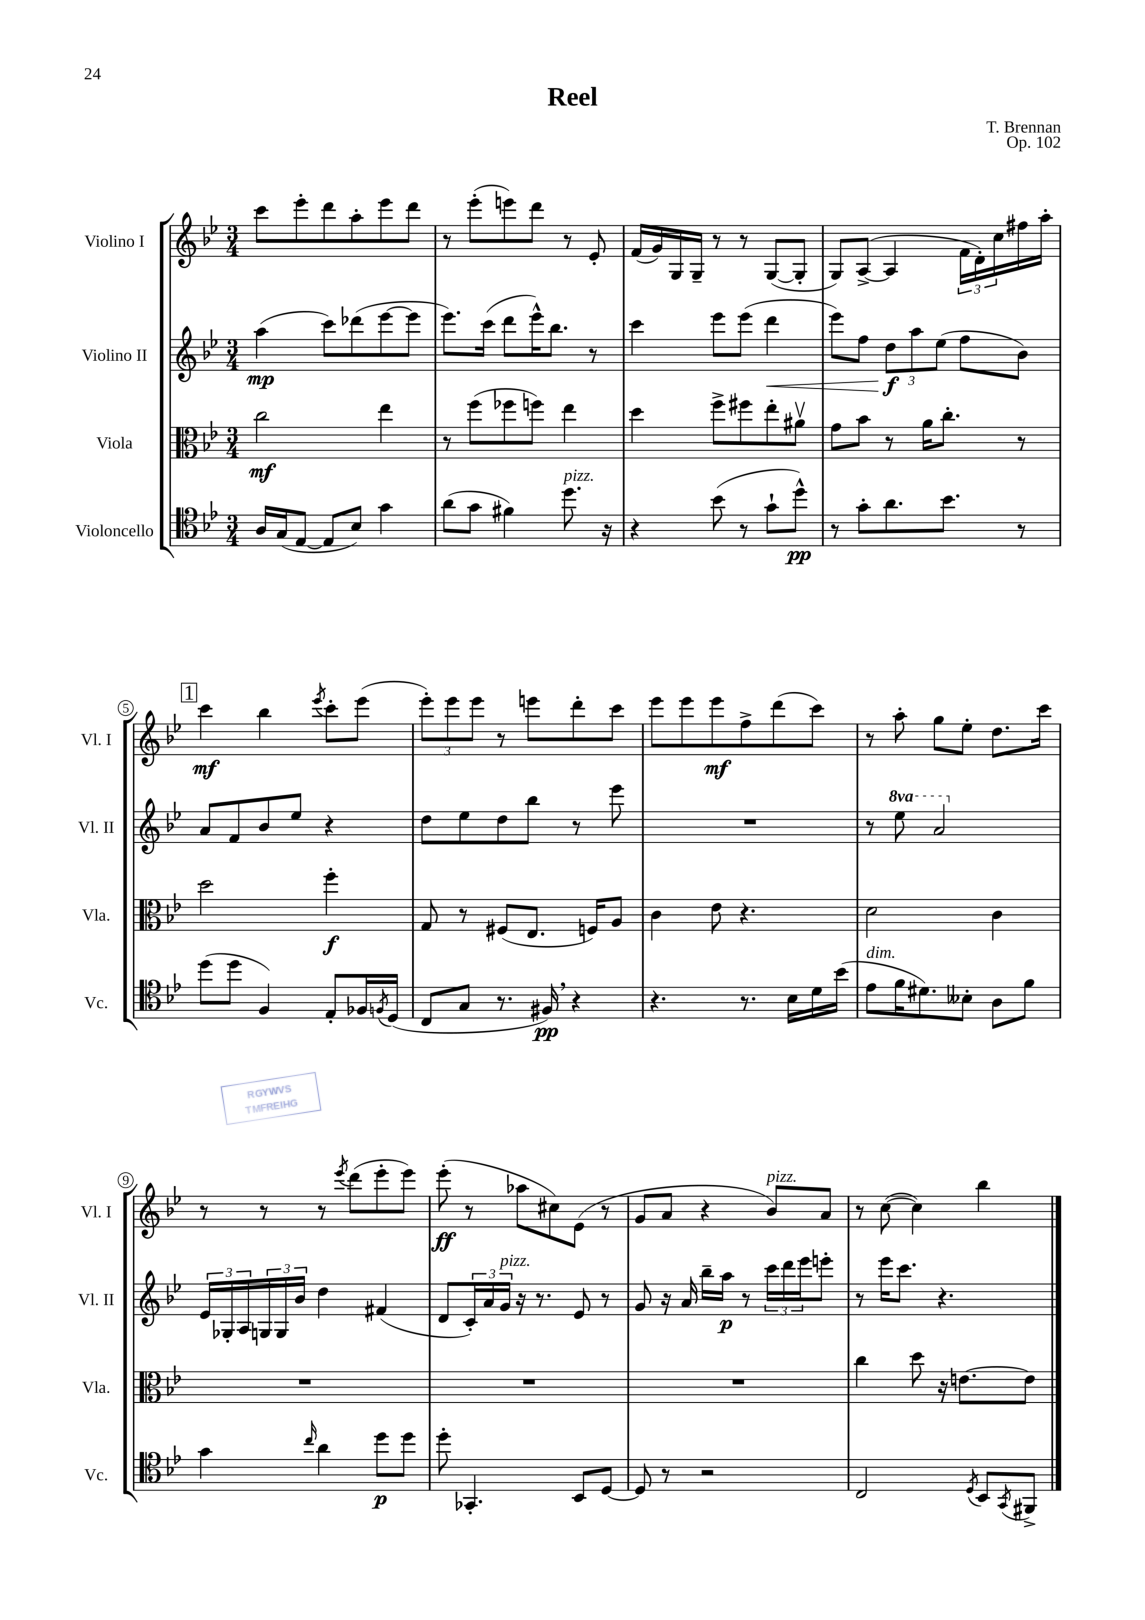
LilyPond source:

\header { title = "Reel" composer = "T. Brennan" opus = "Op. 102" }
<<
\new StaffGroup <<
\new Staff = "s0" \with { instrumentName = "Violino I" shortInstrumentName = "Vl. I" } {
    \clef treble \key bes \major \numericTimeSignature \time 3/4
    c'''8 ees'''8-. d'''8 a''8-. ees'''8 d'''8 |
    r8 ees'''8-.( e'''8) d'''8 r8 ees'8-. |
    f'16( g'16) g16 g16-- r8 r8 g8~( g8-. |
    g8) a8~->( a4 \tuplet 3/2 { f'16 d'16-.) c''16 } fis''16 a''16-. |
    \mark \markup { \box "1" } c'''4\mf bes''4 \acciaccatura { ees'''8 } c'''8-. ees'''8( |
    \tuplet 3/2 { ees'''8-.) ees'''8 ees'''8 } r8 e'''8 d'''8-. c'''8 |
    ees'''8 ees'''8 ees'''8\mf f''8-> d'''8( c'''8) |
    r8 a''8-. g''8 ees''8-. d''8. c'''16 |
    r8 r8 r8 \acciaccatura { ees'''8 } d'''8( ees'''8-. ees'''8) |
    ees'''8-.\ff( r8 aes''8 cis''8) ees'8( r8 |
    g'8 a'8 r4 bes'8^\markup { \italic "pizz." }) a'8 |
    r8 c''8~( c''4) bes''4 \bar "|." |
}
\new Staff = "s1" \with { instrumentName = "Violino II" shortInstrumentName = "Vl. II" } {
    \clef treble \key bes \major \numericTimeSignature \time 3/4 \set Staff.ottavationMarkups = #ottavation-simple-ordinals
    a''4\mp( c'''8) des'''8( ees'''8~ ees'''8 |
    ees'''8.) c'''16( d'''8 ees'''16-^) bes''8. r8 |
    c'''4 ees'''8 ees'''8( d'''4\< |
    ees'''8) f''8 \tuplet 3/2 { d''8\f\! a''8 ees''8( } f''8 bes'8) |
    \mark \markup { \box "1" } a'8 f'8 bes'8 ees''8 r4 |
    d''8 ees''8 d''8 bes''8 r8 ees'''8 |
    R2. |
    r8 \ottava #1 ees'''8 a''2 \ottava #0 |
    \tuplet 3/2 { ees'16 ges16-. a16 } \tuplet 3/2 { g16 g16 bes'16 } d''4 fis'4( |
    d'8 \tuplet 3/2 { c'16-.) a'16 g'16^\markup { \italic "pizz." } } r16 r8. ees'8 r8 |
    g'8 r16 a'16 bes''16-- a''16\p r8 \tuplet 3/2 { c'''16 d'''16 ees'''16 } e'''8-. |
    r8 ees'''16 c'''8. r4. \bar "|." |
}
\new Staff = "s2" \with { instrumentName = "Viola" shortInstrumentName = "Vla." } {
    \clef alto \key bes \major \numericTimeSignature \time 3/4
    c''2\mf ees''4 |
    r8 f''8( fes''8 f''8) ees''4 |
    d''4 f''8-> fis''8 ees''8-. ais'8\upbow |
    g'8 bes'8 r8 a'16 c''8.-. r8 |
    \mark \markup { \box "1" } d''2 f''4-.\f |
    g8 r8 fis8( ees8. f16) a8 |
    c'4 ees'8 r4. |
    d'2 c'4 |
    R2. |
    R2. |
    R2. |
    c''4 d''8 r16 e'8.~ e'8 \bar "|." |
}
\new Staff = "s3" \with { instrumentName = "Violoncello" shortInstrumentName = "Vc." } {
    \clef tenor \key bes \major \numericTimeSignature \time 3/4
    a16 g16( ees8~ ees8 bes8) g'4 |
    a'8( g'8 fis'4) d''8.^\markup { \italic "pizz." } r16 |
    r4 bes'8( r8 g'8-! d''8-^\pp) |
    r8 g'8-. a'8. bes'8. r8 |
    \mark \markup { \box "1" } d''8( d''8 f4) ees8-. fes16 \acciaccatura { f8 } d16( |
    c8 g8 r8. fis16\pp) \breathe r4 |
    r4. r8. bes16 d'16 bes'16( |
    ees'8^\markup { \italic "dim." } f'16 dis'8.) beses8-. a8 f'8 |
    g'4 \grace { c''16 } a'4 d''8\p d''8 |
    d''8-. ges,4.-. bes,8 d8~ |
    d8 r8 r2 |
    c2 \acciaccatura { d8 } bes,8 \acciaccatura { g,8 } fis,8-> \bar "|." |
}
>>
>>
\layout { \context { \Score \override BarNumber.stencil = #(make-stencil-circler 0.1 0.3 ly:text-interface::print) } }
